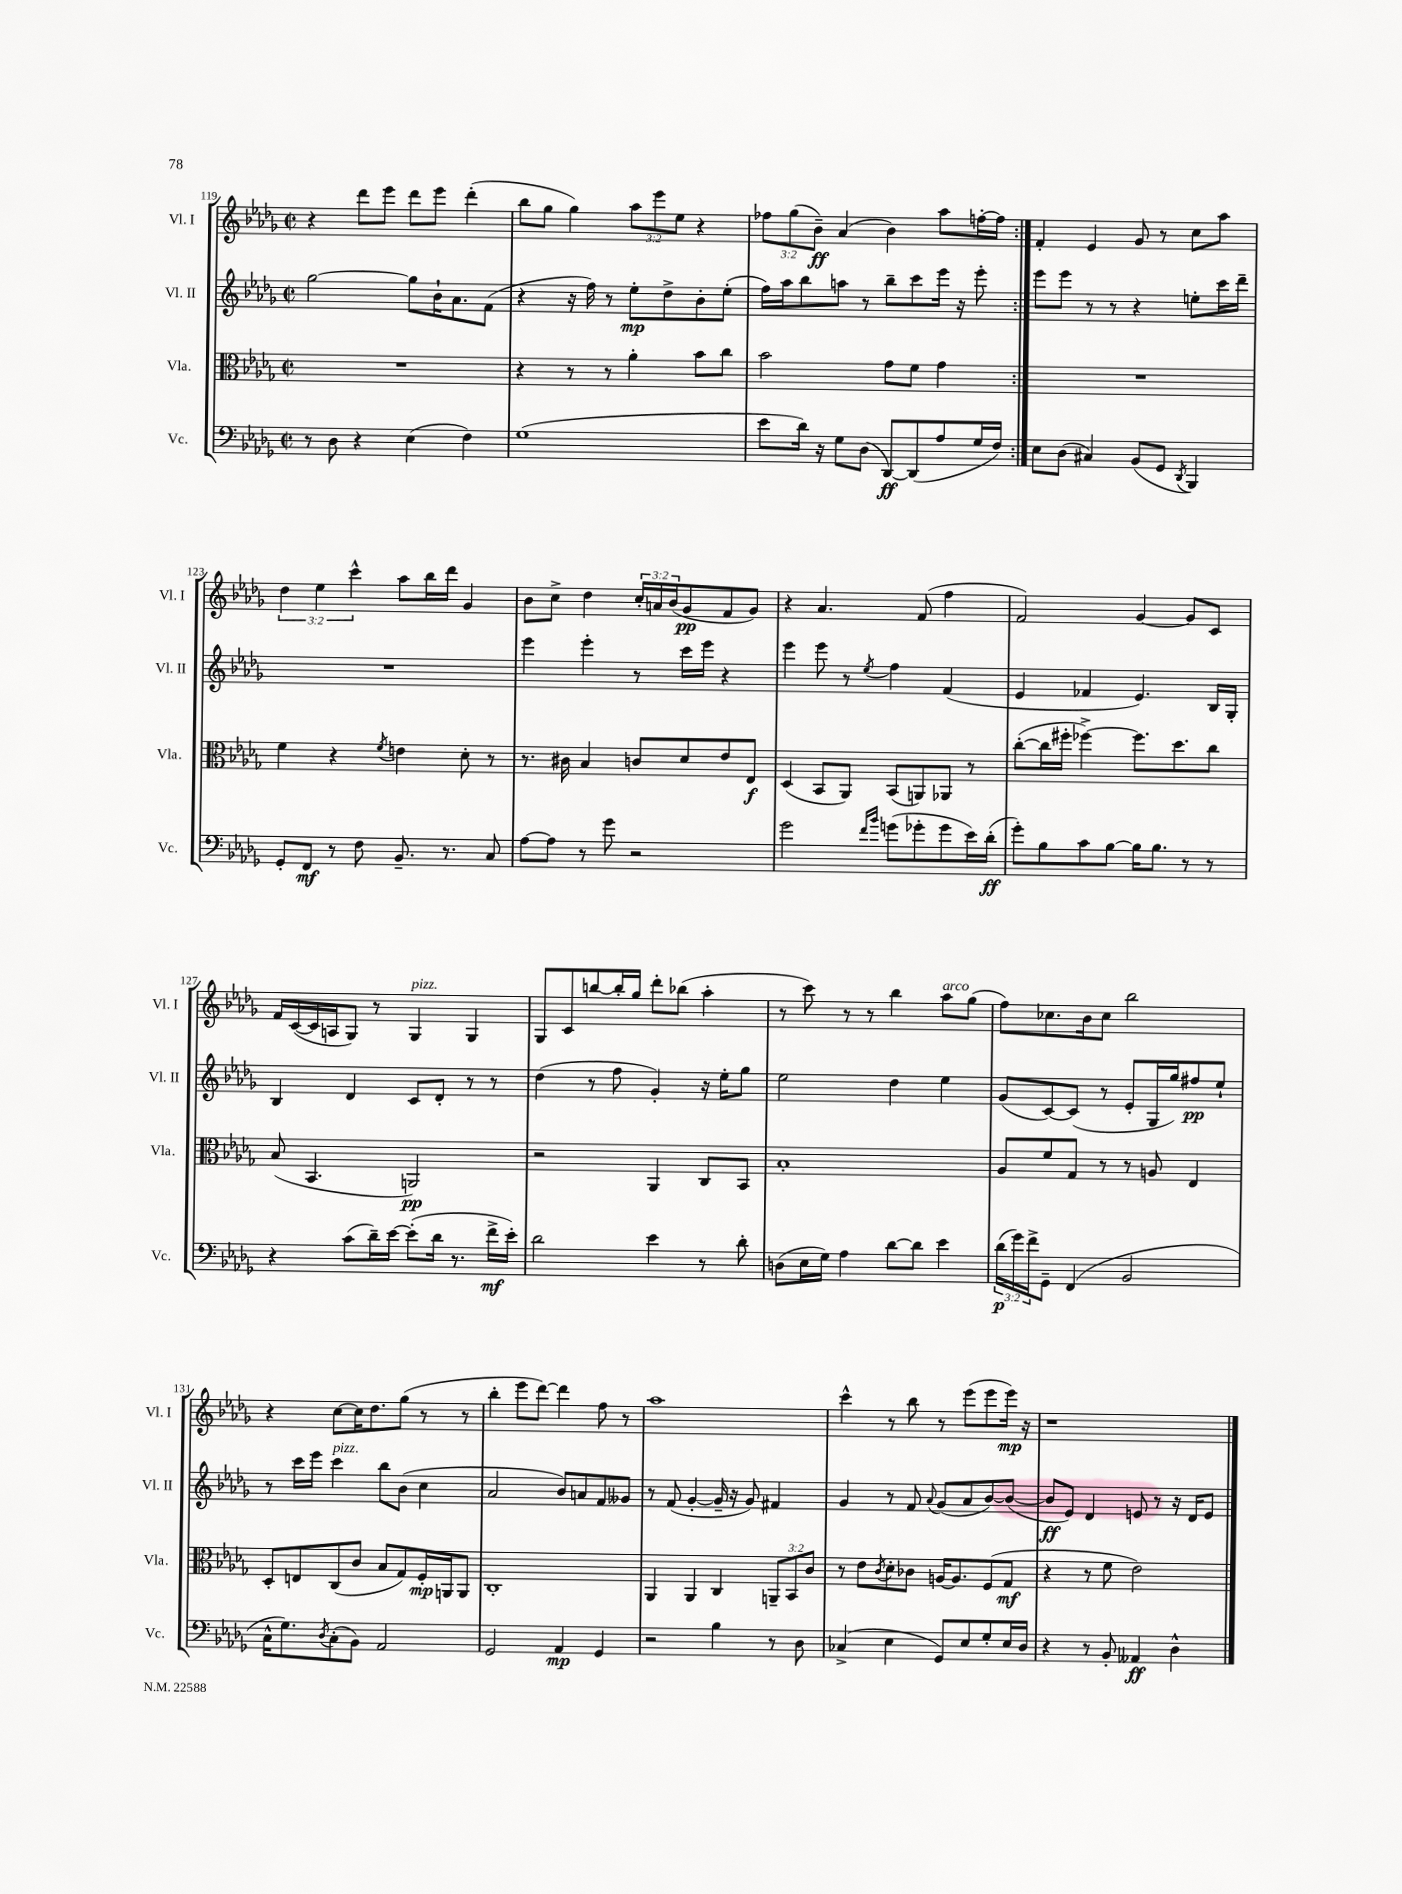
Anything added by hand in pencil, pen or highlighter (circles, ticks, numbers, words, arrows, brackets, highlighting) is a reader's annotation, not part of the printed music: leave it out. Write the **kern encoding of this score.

**kern	**kern	**kern	**kern
*staff4	*staff3	*staff2	*staff1
*clefF4	*clefC3	*clefG2	*clefG2
*k[b-e-a-d-g-]	*k[b-e-a-d-g-]	*k[b-e-a-d-g-]	*k[b-e-a-d-g-]
*M2/2	*M2/2	*M2/2	*M2/2
*met(c|)	*met(c|)	*met(c|)	*met(c|)
8r	1r	[2gg-	4r
8D-	.	.	.
4r	.	.	8ddd-
.	.	.	8eee-
(4E-	.	8gg-]	8ddd-
.	.	16b-`	8eee-
.	.	8.a-	.
4F)	.	.	(4ddd-'
.	.	(8f	.
=	=	=	=
(1G-	4r	4r	8bb-
.	.	.	8gg-
.	8r	16r	4gg-)
.	.	16ff)	.
.	8r	8r	.
.	4a-'	8ee-'	12aa-
.	.	.	12eee-
.	.	8dd-^	.
.	.	.	12ee-
.	8b-	8b-'	4r
.	8cc	(8ee-'	.
=	=	=	=
8e-	2b-	16ff)	12ff-
.	.	16aa-	.
.	.	.	(12gg-
16d-)	.	8bb-	.
.	.	.	12b-~)
16r	.	.	.
8G-	.	8aa	(4a-
(8D-	.	8r	.
[8DD-)	8g-	8bb-~	4b-)
(8DD-]	8f	8ccc	.
8A-	4g-	16eee-	8aa-
.	.	16r	.
16G-	.	8eee-'	[16ff'
16F)	.	.	16ff]
=:|!	=:|!	=:|!	=:|!
8E-	1r	8eee-	4f'
(8D-	.	8eee-	.
4C#)	.	8r	4e-
.	.	8r	.
(8BB-	.	4r	8g-
8GG-	.	.	8r
8qDD-	.	.	.
4BBB-)	.	8ee'	8cc
.	.	16ccc	8aa-
.	.	16ddd-~	.
=	=	=	=
8GG-'	4f	1r	6dd-
8FF	.	.	.
.	.	.	6ee-
8r	4r	.	.
.	.	.	6ccc^^
8F	.	.	.
.	8qf	.	.
8.BB-~	4e	.	8aa-
.	.	.	16bb-
8.r	.	.	16ddd-
.	8d-'	.	4g-
8C	8r	.	.
=	=	=	=
[8A-	8.r	4eee-	8b-
8A-]	.	.	8cc^
.	16c#	.	.
8r	4B-	4eee-'	4dd-
8g-	.	.	.
2r	8c	8r	24cc'
.	.	.	24a
.	.	.	(24b-
.	8d-	16ccc	8g-
.	.	16eee-	.
.	8e-	4r	8f
.	8E-	.	8g-)
=	=	=	=
2g-	(4D-	4eee-	4r
.	8BB-	8eee-	4.a-
.	8AA-)	8r	.
16qqf	.	.	.
16qqb-	.	8qee-	.
(8g	(8BB-	4ff	.
8g-'	8AA)	.	(8f
8g-	8AA-	(4f	4ff
16e-)	8r	.	.
(16d-'	.	.	.
=	=	=	=
8g-')	([8cc'	4e-	2f)
8B-	16cc]	.	.
.	16ff#'	.	.
8c	[4ff-^)	4f-	.
[8B-	.	.	.
16B-]	8.ff-]	4.e-)	[4g-
8.B-	.	.	.
.	8.dd-	.	.
8r	.	.	8g-]
8r	8cc	16B-	8c
.	.	16G-'	.
=	=	=	=
4r	(8B-	4B-	16f
.	.	.	([16c
.	4.BB-	.	16c]
.	.	.	16A
(8c	.	4d-	8G-)
16d-~)	.	.	8r
[16e-	.	.	.
(8e-']	2AA)	8c	4G-
16d-	.	8d-'	.
8.r	.	.	.
.	.	8r	4G-
16f^	.	8r	.
16e-')	.	.	.
=	=	=	=
2d-	2r	(4dd-	8G-
.	.	.	8c
.	.	8r	[8bb
.	.	8ff	16bb']
.	.	.	16gg-
4e-	4AA-	4g-')	8ddd-'
.	.	.	(8bb-
8r	8C	16r	4aa-'
.	.	16ee-'	.
8d-'	8BB-	8gg-	.
=	=	=	=
(8D	1B-'	2ee-	8r
16E-	.	.	8ccc)
16G-)	.	.	.
4A-	.	.	8r
.	.	.	8r
[8d-	.	4dd-	4bb-
8d-]	.	.	.
4e-	.	4ee-	8aa-
.	.	.	(8gg-
=	=	=	=
(24d-	8A-	(8g-	8ff)
24g-)	.	.	.
24f^	.	.	.
8GG-~	8f	[8c)	8.cc-
(4FF	8G-	(8c]	.
.	.	.	16b-
.	8r	8r	8cc-
2BB-	8r	8e-'	2bb-
.	8A	16G-	.
.	.	16gg-)	.
.	4E-	8ff#	.
.	.	8ee-`	.
=	=	=	=
16C^^	8D-'	8r	4r
8.G-)	.	.	.
.	8E	16ccc	.
.	.	16eee-	.
8qD-	.	.	.
(8C'	(8C	4ccc	[8cc
8BB-)	8c	.	16cc]
.	.	.	8.dd-
2AA-	8B-	8bb-	.
.	8G-)	(8b-	(8gg-
.	16F'	4cc	8r
.	16AA	.	.
.	8AA	.	8r
=	=	=	=
2GG-	1C'	2a-	4bb-'
.	.	.	8eee-
.	.	.	[8ddd-)
4AA-	.	8b-)	4ddd-]
.	.	8a	.
4GG-	.	8f	8ff
.	.	8g--	8r
=	=	=	=
2r	4AA-	8r	1aa-
.	.	(8f	.
.	4AA-	[4g-'	.
4B-	4C	16g-~]	.
.	.	16r	.
.	.	8g-)	.
8r	12AA~	4f#	.
.	12BB-	.	.
8D-	.	.	.
.	12c	.	.
=	=	=	=
(4C-^	8r	4g-	4ccc^^
.	8e-	.	.
.	8qc	.	.
4E-	8d-'	8r	8r
.	8c-	8f	8bb-
.	.	8qqa-	.
8GG-)	[16A	(8g-	8r
.	8.A]	.	.
8E-	.	8a-	(8eee-
8G-'	(8F	[8b-)	8eee-
16E-	8G-	(8b-_	16eee-)
16D-	.	.	16r
=	=	=	=
4r	4r	8b-]	1r
.	.	8e-)	.
8r	8r	4d-	.
8BB-'	8f	.	.
4AA--	2e-)	8e	.
.	.	8r	.
4D-^^	.	16r	.
.	.	16d-	.
.	.	8e	.
==	==	==	==
*-	*-	*-	*-
